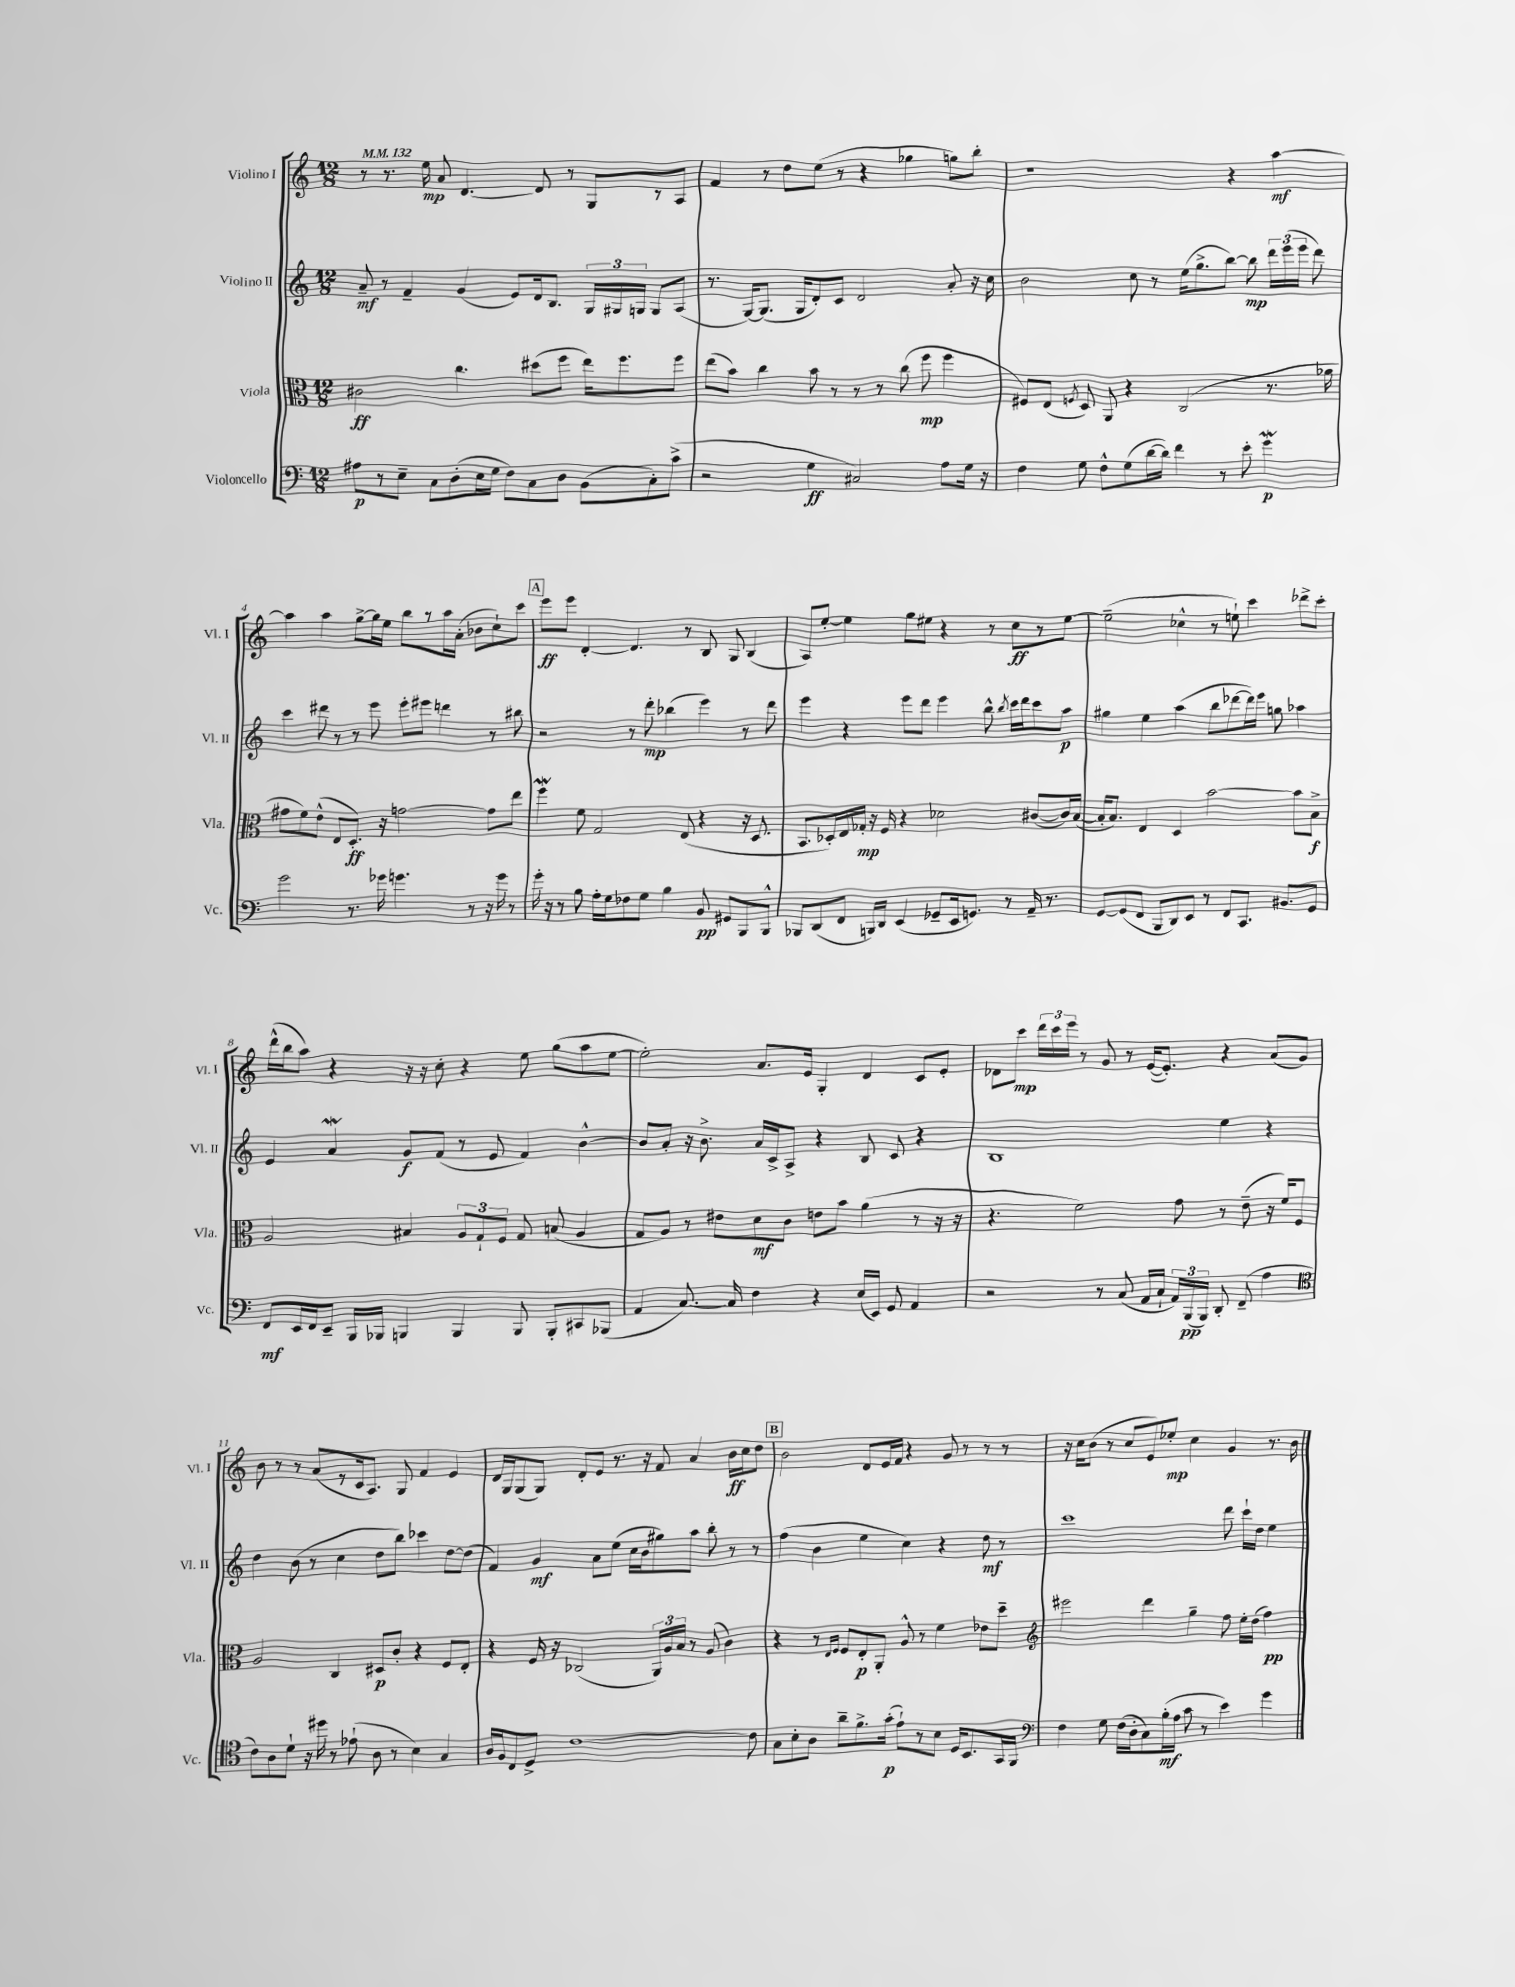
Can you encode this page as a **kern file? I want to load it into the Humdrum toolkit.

**kern	**kern	**kern	**kern
*staff4	*staff3	*staff2	*staff1
*clefF4	*clefC3	*clefG2	*clefG2
*k[]	*k[]	*k[]	*k[]
*M12/8	*M12/8	*M12/8	*M12/8
*MM132	*MM132	*MM132	*MM132
8A#	2c#	8a~	8r
8r	.	8r	8.r
8E~	.	4f~	.
.	.	.	16ee
8C	.	.	8a
(8D'	4.cc	(4g	[4.d
16E	.	.	.
16G	.	.	.
8F)	.	8e)	.
8C	(8dd#	16d	8d]
.	.	8.B	.
8D	8ff	.	8r
(8BB	16ee)	24G	8G
.	.	24G#	.
.	8.ff	.	.
.	.	24G	.
8C')	.	8G	8r
(8c^	8ff	(8A	8A
=	=	=	=
2r	(8ee	8.r	4f
.	8b)	.	.
.	.	[16G)	.
.	4cc	(8.G]	8r
.	.	.	8dd
.	.	16G	.
4G	8b	8d')	(8ee
.	8r	8c	8r
2C#)	8r	2d	4r
.	8r	.	.
.	(8cc	.	4gg-
.	8ff	.	.
8A	4ff	8a'	8gg)
16G	.	16r	8bb'
16r	.	16cc	.
=	=	=	=
4F	8F#)	2b	1r
.	(8E	.	.
.	8qF	.	.
8G	8D)	.	.
8F^^	8AA	.	.
(8G	4r	8cc	.
[16d	.	8r	.
16d])	.	.	.
4f	(2C	(16ee	.
.	.	8.gg^	.
8r	.	[8bb)	4r
8e'	.	8bb]	.
4g	8.r	24ddd	[4aa
.	.	(24eee	.
.	.	24eee	.
.	.	8ddd)	.
.	16a-	.	.
=	=	=	=
2g	8g#	4ccc	4aa]
.	8f)	.	.
.	(8e^^	8ddd#	4aa
.	8E	8r	.
8.r	8.D')	8r	[8gg^
.	.	8eee	16gg]
16g-	16r	.	16ee
4.g	[2g	8eee'	8bb
.	.	8eee#	8r
.	.	4ddd	16aa
.	.	.	(16a'
8r	.	.	8b-
16r	8g]	8r	8cc`)
16g	.	.	.
8r	8ee	8bb#	8ccc
=	=	=	=
16g'	4ff	2r	8eee
16r	.	.	.
8r	.	.	8eee
8B	8f	.	[4d'
16A'	2G	.	.
16G	.	.	.
8F-	.	8r	4.d]
8G	.	8ddd'	.
4B	.	(4bb-	.
.	(8E	.	8r
8BB	4r	4eee)	8B
8GG#	.	.	8G
8BBB	16r	8r	(4B
.	8.D	.	.
8BBB^^	.	8ddd	.
=	=	=	=
8BBB-	8.BB	4eee	8A)
(8DD	.	.	[8ee'
.	16D-')	.	.
8FF	16E	4r	4ee]
.	16G-'	.	.
16BBB)	16r	.	.
16DD	16F	.	.
(4EE	4r	8eee	8gg
.	.	8ddd	8ee#
8GG-~	2d-	4eee	4r
16EE	.	.	.
8.GG)	.	.	.
.	.	8bb^^	8r
.	.	8qbb	.
8r	.	16ccc	8cc
.	.	16ddd	.
16AA~	([8c#	8ccc	8r
8.r	.	.	.
.	16c#])	8aa	[8ee#
.	([16B	.	.
=	=	=	=
[8GG	16B']	4gg#	(2ee#~]
.	8.B)	.	.
(8GG]	.	.	.
8FF	4E	4ee	.
8BBB	.	.	.
8DD)	4D	(4aa	4cc-^^
8EE	.	.	.
8r	[2b	8bb	8r
8FF	.	[8ddd-	8ee`)
8.CC	.	16ddd-])	4ccc
.	.	16eee	.
.	.	8gg	.
8.BB#	.	.	.
.	8b]	4aa-	8ddd-^
8GG	8B^	.	8ccc'
=	=	=	=
8FF	2A	4e	(16ddd^^
.	.	.	16bb
16EE	.	.	8aa)
16FF	.	.	.
8EE~	.	4a	4r
16BBB	.	.	.
16BBB-	.	.	.
4BBB	4B#	8g	16r
.	.	.	16r
.	.	(8f	8cc'
4BBB	12A	8r	4r
.	12G`	.	.
.	.	8e	.
.	12F	.	.
8BBB	8G	4f)	8ee
8BBB'	(8B	.	(8gg
8CC#	4A	[4b^^	8aa
(8BBB-	.	.	[8ee
=	=	=	=
4AA	8G	8b]	2ee'])
.	8A)	8a'	.
[8.C)	8r	16r	.
.	.	8.b^	.
.	8e#	.	.
16C]	.	.	.
4F	8d	16a	8.a
.	.	16c^	.
.	8c	8A^	.
.	.	.	16e
4r	8e	4r	4G'
.	8b	.	.
(16E	(4a	8B	4d
16EE)	.	.	.
8GG	.	8c	.
4AA	8r	4r	8c
.	16r	.	8e'
.	16r	.	.
=	=	=	=
2r	4.r	1B	8d-
.	.	.	8ccc
.	.	.	24ddd
.	.	.	24ccc
.	.	.	24eee
.	2f)	.	8r
8r	.	.	8g
(8C	.	.	8r
16AA	.	.	([16e
16C`	.	.	8.e'])
24AA)	8g	.	.
(24BBB	.	.	.
24BBB)	.	.	.
8DD'	8r	4ee	4r
(8FF~	(8e~	.	.
4A	16r	4r	(8a
.	16f)	.	.
.	8F	.	8g)
=	=	=	=
*clefC4	*	*	*
8c)	2A	4dd	8b
8A	.	.	8r
8d`	.	(8b	8r
16r	.	8r	(8a
16dd#	.	.	.
8r	4C	4cc	8r
(8e-`	.	.	16c
.	.	.	8.A)
8A	8D#	8dd	.
8r	8c'	8bb)	8G
4B)	4r	4ccc-	4f
4G	8F	[8dd	4e
.	8E'	(8dd]	.
=	=	=	=
16A	4r	4f)	16d
16F	.	.	16G
8C	.	.	(8G
8D^	16F	4g	8G)
.	16r	.	.
[1c	(2C-	.	8d'
.	.	8a	8e
.	.	(8ee	8.r
.	.	16cc	.
.	.	16b	16r
.	24AA)	8gg#)	8f
.	24A	.	.
.	24B	.	.
.	8r	8aa	4a
.	(8A	8bb'	.
.	4c)	8r	16b
.	.	.	16cc
8c]	.	8r	8dd
=	=	=	=
8G	4r	(4ff	2b
8B'	.	.	.
8A	8r	4b	.
.	16qqE	.	.
.	16qqF	.	.
8a~	8F	.	.
8.f^	8E'	4ee	8d
.	8AA'	.	16e
(16g'	.	.	16f
8e`)	8A^^	4cc)	4r
8r	8r	.	.
8B	4f	4r	8g
16D	.	.	8r
8.BB	.	.	.
.	8e-	8dd	8r
16GG	8dd~	8r	8r
16FF	.	.	.
=	=	=	=
*clefF4	*clefG2	*	*
4F	2eee#	1ccc	16r
.	.	.	16cc
.	.	.	(8b
8G	.	.	8r
(16F	.	.	8cc
16D'	.	.	.
8C)	4ddd	.	8e)
(16B'	.	.	8ee-'
16A	.	.	.
8c	4gg~	.	4cc
8r	.	.	.
4e)	8ff	8ddd	4g
.	16ee'	16ccc`	.
.	(16dd	16dd	.
4g	4ff)	4ee	8.r
.	.	.	16b
==	==	==	==
*-	*-	*-	*-
